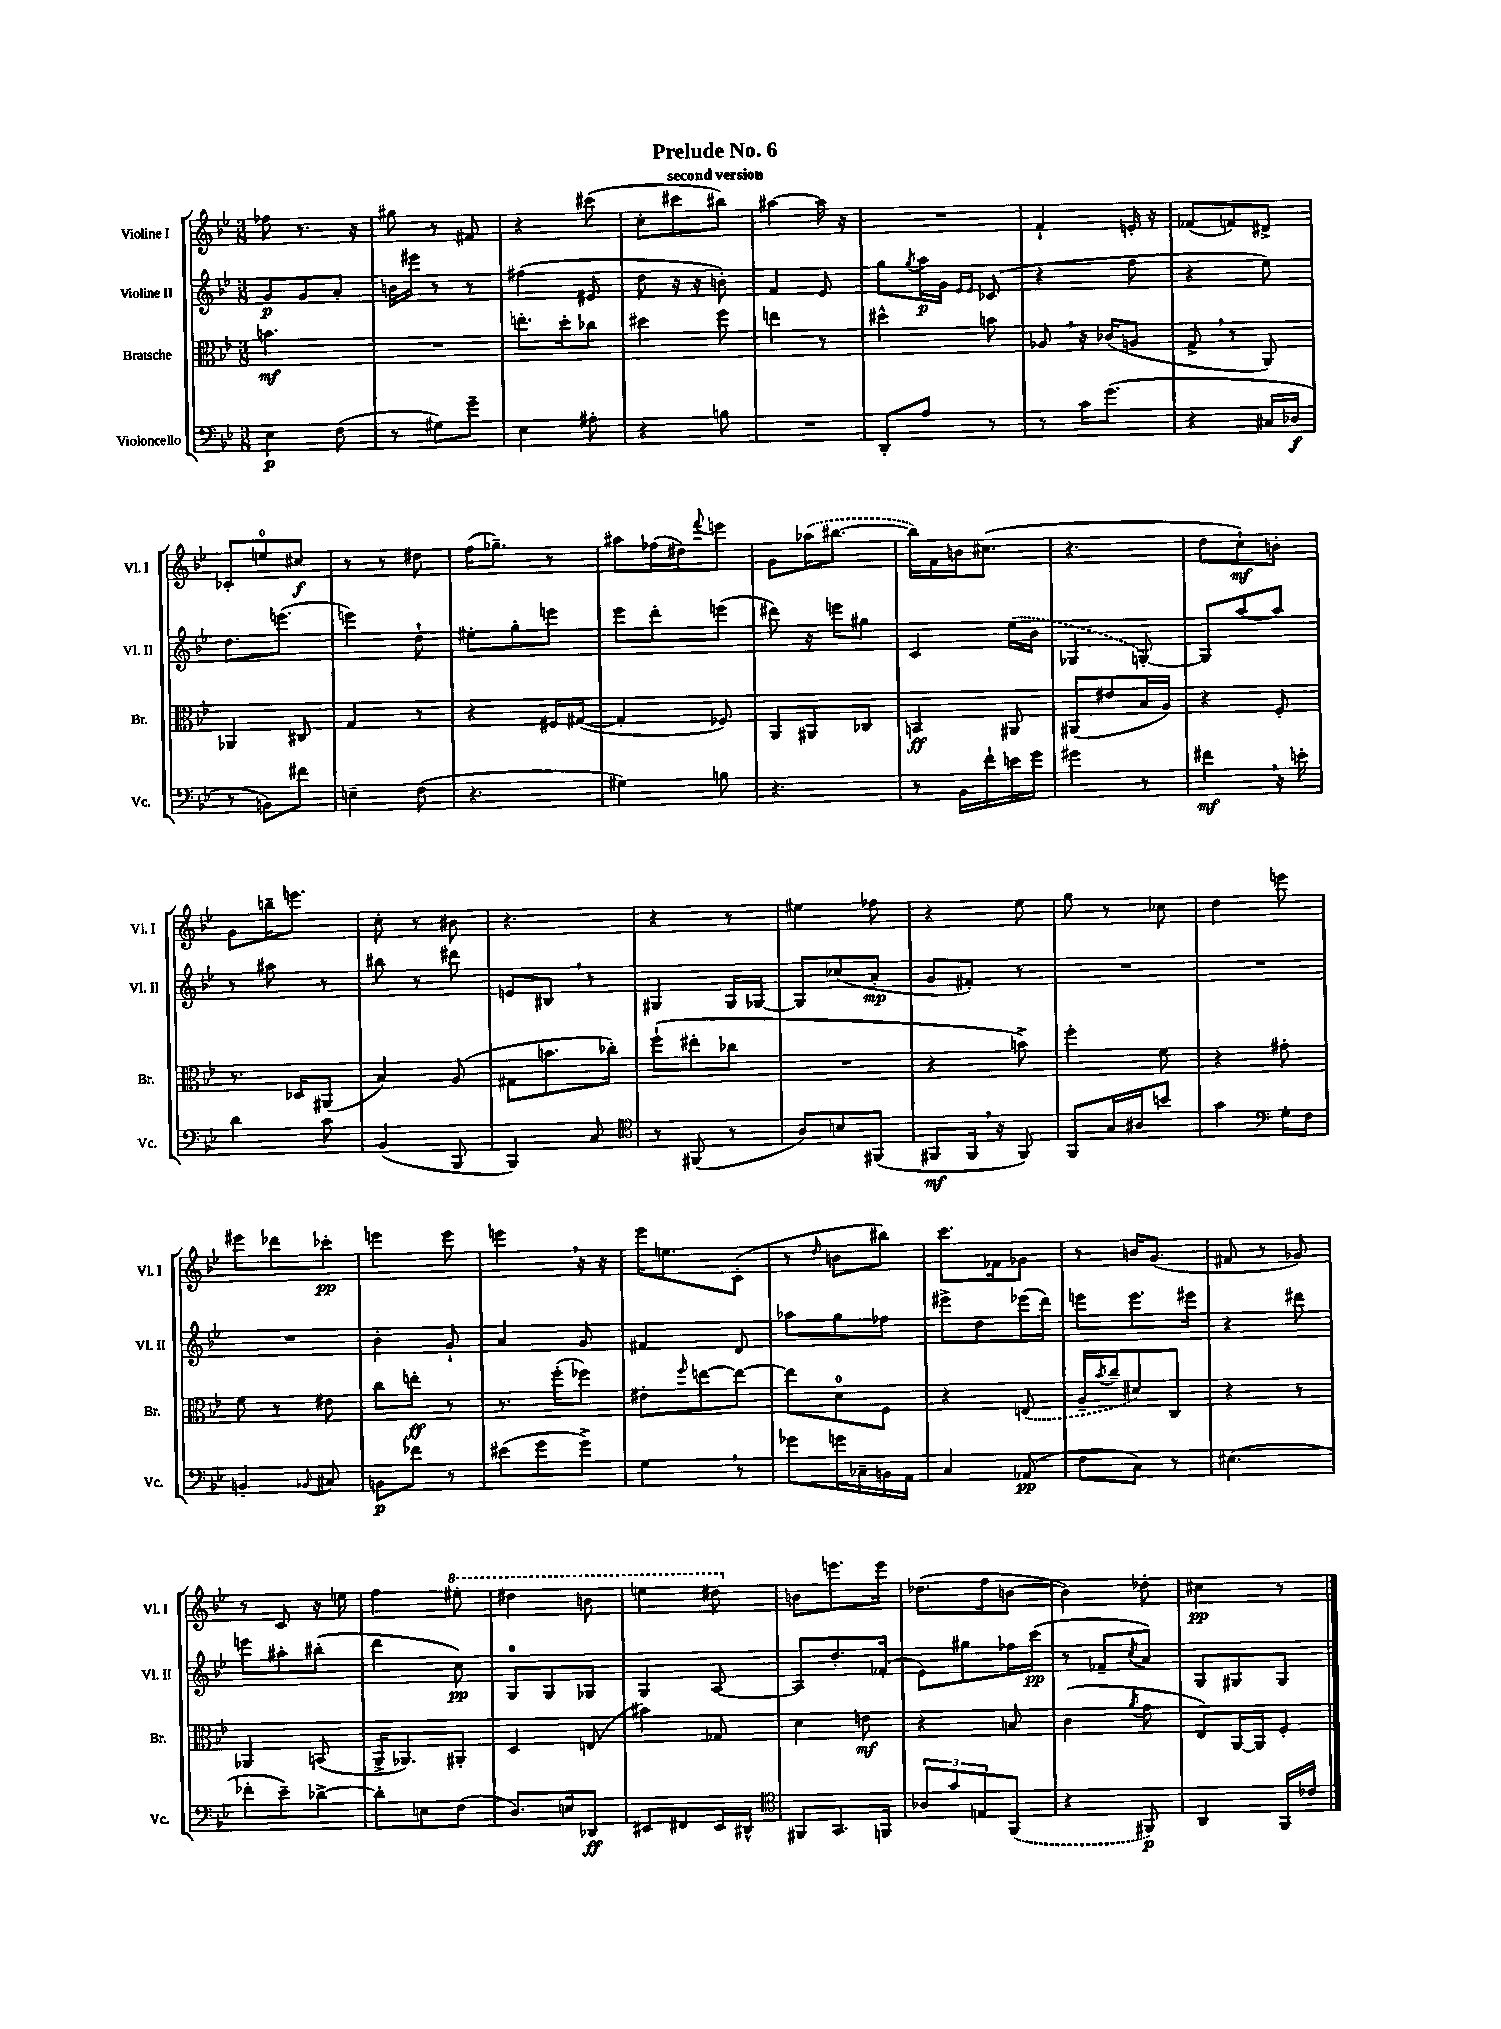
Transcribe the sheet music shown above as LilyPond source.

\header { title = "Prelude No. 6" subtitle = "second version" }
<<
\new StaffGroup <<
\new Staff = "s0" \with { instrumentName = "Violine I" shortInstrumentName = "Vl. I" } {
    \clef treble \key bes \major \numericTimeSignature \time 3/8
    fes''8 r8. r16 |
    gis''8 r8 fis'8 |
    r4 cis'''8( |
    c''8-. cis'''8 bis''8) |
    ais''4~ ais''16 r16 |
    R4. |
    f'4-! e'16-. r16 |
    fes'8( f'8) dis'8-> |
    ces'8-. e''8-0 cis''8\f |
    r8 r8 dis''8 |
    f''16( ges''8.--) r8 |
    ais''8 fes''16( dis''16) \appoggiatura { f'''8 } e'''8 |
    g'8 \once \slurDashed aes''16( bis''8.~ |
    bis''16) f'16 b'16 cis''8.( |
    r4. |
    d''8 c''8-!\mf) b'8-. |
    g'8 b''16-- e'''8. |
    c''8-. r8 bis'8 |
    r4. |
    r4 r8 |
    eis''4 fes''8 |
    r4 ees''8 |
    g''8 r8 ces''8 |
    d''4 e'''8 |
    eis'''8 des'''8 ces'''8-.\pp |
    e'''4 e'''8 |
    e'''4 \breathe r16 r16 |
    ees'''16 e''8. c'8-.( |
    r8 \grace { d''16 } b'8 bis''8) |
    c'''8. fes'16 ges'8 |
    r8 b'16 g'8.( |
    fis'8 r8 ges'8) |
    r8 c'8 r16 e''16 |
    f''4 \ottava #1 eis'''8-. |
    dis'''4 b''8 |
    e'''4 dis'''8 \ottava #0 |
    b'8 e'''8. e'''16 |
    des''8.( f''16 b'8~ |
    b'4) des''8-. |
    cis''4\pp r8 \bar "|." |
}
\new Staff = "s1" \with { instrumentName = "Violine II" shortInstrumentName = "Vl. II" } {
    \clef treble \key bes \major \numericTimeSignature \time 3/8
    g'8\p g'8 a'8-. |
    b'16 eis'''16 r8 r8 |
    fis''4( eis'8 |
    d''8 r16 r16 b'8-.) |
    f'4 ees'8 |
    g''8 \acciaccatura { g''8 } a''16\p g'16 \grace { ees'16 ees'16 } ces'8( |
    r4 f''8 |
    r4 ees''8) |
    d''8. e'''8.( |
    e'''4) d''8-! |
    eis''8-. g''8-. e'''8 |
    ees'''8 d'''8-. e'''8( |
    dis'''8) r16 e'''16 gis''8 |
    c'4 \once \slurDashed ees''16( bes'16 |
    ges4 g8~-.) |
    g8 a''8~ a''8 |
    r8 ais''8 r8 |
    bis''8 r8 dis'''8 |
    e'8 bis8 \breathe r8 |
    gis4 gis16 ges16~ |
    ges8 ces''8( a'8-.\mp |
    g'8 fis'8-.) r8 |
    R4. |
    R4. |
    R4. |
    bes'4-. g'8-! |
    a'4 g'8 |
    fis'4 d'8 |
    aes''8 g''8 fes''8 |
    eis'''8-> d''8 ees'''16( d'''16) |
    e'''8 e'''8. eis'''16 |
    r4 dis'''8 |
    e'''8 ais''8-. bis''8-.( |
    d'''4 c''8\pp) |
    g8-0 g8 ges8 |
    g4 a8~ |
    a8 d''8.-. fes'16-.( |
    ees'8) gis''8 fes''16 c'''16\pp( |
    r8 fes'8-- \acciaccatura { c''8 } a'8) |
    g8 gis8 gis8 \bar "|." |
}
\new Staff = "s2" \with { instrumentName = "Bratsche" shortInstrumentName = "Br." } {
    \clef alto \key bes \major \numericTimeSignature \time 3/8
    b'4.\mf |
    R4. |
    e''8.-. d''16-. ces''8 |
    dis''4 f''8 |
    e''4 r8 |
    dis''4-^ b'8 |
    aes8 \breathe r16 ces'16( a8 |
    g8-> \breathe r8 a,8) |
    aes,4 cis8 |
    g4 r8 |
    r4 fis16 gis16~( |
    gis4-. fes8) |
    a,8 ais,8 ces8 |
    b,4\ff ais,8 |
    ais,8( eis'8 bes16 a16) |
    r4 f8-. |
    r8. des16 ais,8( |
    bes4) a8( |
    gis8 b'8. ces''16-.) |
    f''8-!( eis''8-. ces''8 |
    R4. |
    r4 b'8->) |
    f''4-. f'8 |
    r4 gis'8-. |
    f'8 r8 eis'8 |
    c''8 e''8-.\ff r8 |
    r8. f''16-.( fes''8) |
    eis'8-. \grace { f''16 } e''8~ e''8~ |
    e''8 d'8-0 f8 |
    r4 \once \slurDashed e8( |
    a16-- \acciaccatura { bes'8 } c''16-- dis'8) c8 |
    r4 r8 |
    aes,4 b,8( |
    a,16-> aes,8.) ais,8-. |
    d4 e8( |
    bis'4) ges8 |
    d'4 e'8\mf |
    r4 b8 |
    c'4( \acciaccatura { a'8 } g'8 |
    ees8) a,16~ a,16 f8-. \bar "|." |
}
\new Staff = "s3" \with { instrumentName = "Violoncello" shortInstrumentName = "Vc." } {
    \clef bass \key bes \major \numericTimeSignature \time 3/8
    ees4\p f8( |
    r8 gis8) g'8-- |
    ees4 ais8-. |
    r4 b8 |
    R4. |
    d,8-. a8 r8 |
    r8 c'16 g'8.( |
    r4 cis16 des16\f |
    r8 b,8) fis'8 |
    e4-- f8( |
    r4. |
    gis4) b8 |
    r4. |
    r8 bes,16 f'16-! e'16 g'16 |
    gis'4 r8 |
    fis'4\mf \breathe r16 e'16-. |
    d'4 c'8 |
    bes,4( bes,,8 |
    bes,,4) c8 |
    \clef tenor r8 fis,8( r8 |
    a8) b8 fis,8( |
    fis,8\mf fis,16 \breathe r16 fis,8) |
    f,8 g16 ais16 b'8 |
    g'4 \clef bass g16-. f16 |
    b,4-. \appoggiatura { bes,8 } cis8 |
    b,8\p fes'8 r8 |
    eis'8( g'8 g'8->) |
    g4 \breathe r8 |
    ges'8 g'16 ces16-- b,16 a,16 |
    c4 aes,8\pp( |
    f8 c8) r8 |
    eis4.( |
    fes'8-. ees'8--) des'8~-> |
    des'8-. e8 f8( |
    d8.) e16 des,8\ff |
    eis,8 fis,8 eis,16 dis,16-^ |
    \clef tenor fis,8 g,8. f,16 |
    \tuplet 3/2 { aes8 g'8 e8 } \once \slurDashed f,8( |
    r4 fis,8\p) |
    a,4 f,16 ces'16 \bar "|." |
}
>>
>>
\layout { \context { \Score \remove "Bar_number_engraver" } }
